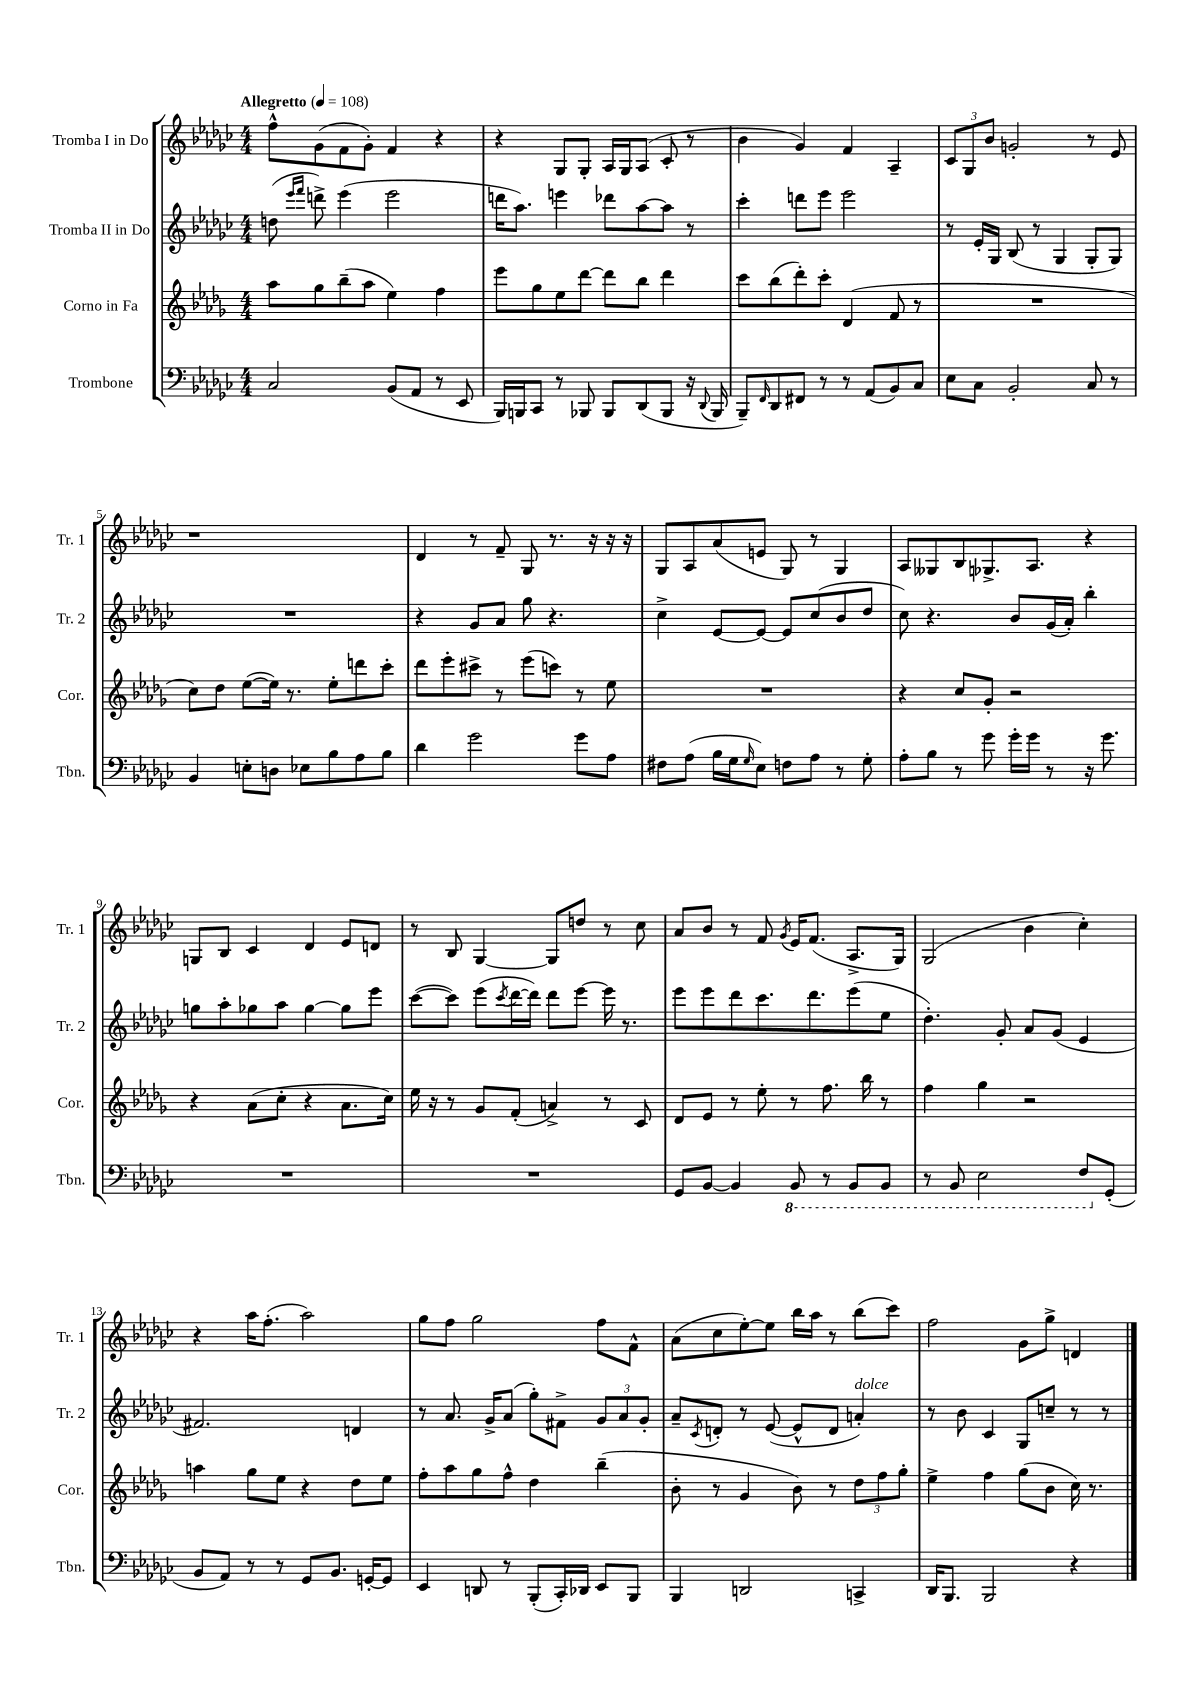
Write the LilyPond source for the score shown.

<<
\new StaffGroup <<
\new Staff = "s0" \with { instrumentName = "Tromba I in Do" shortInstrumentName = "Tr. 1" } {
    \clef treble \key ges \major \numericTimeSignature \time 4/4 \tempo "Allegretto" 4 = 108
    f''8-^ ges'8( f'8 ges'8-.) f'4 r4 |
    r4 ges8 ges8-. aes16 ges16 aes8( ces'8-. r8 |
    bes'4 ges'4) f'4 aes4-- |
    \tuplet 3/2 { ces'8 ges8 bes'8 } g'2-. r8 ees'8 |
    r1 |
    des'4 r8 f'8-- ges8 r8. r16 r16 r16 |
    ges8 aes8 aes'8( e'8 ges8) r8 ges4 |
    aes8 geses8 bes8 ges8.-> aes8. r4 |
    g8 bes8 ces'4 des'4 ees'8 d'8 |
    r8 bes8 ges4~ ges8 d''8 r8 ces''8 |
    aes'8 bes'8 r8 f'8 \acciaccatura { ges'8 } ees'16 f'8.( aes8.-> ges16) |
    ges2( bes'4 ces''4-.) |
    r4 aes''16 f''8.-.( aes''2) |
    ges''8 f''8 ges''2 f''8 f'8-^ |
    aes'8( ces''8 ees''8~-.) ees''8 bes''16 aes''16 r8 bes''8( ces'''8) |
    f''2 ges'8 ges''8-> d'4 \bar "|." |
}
\new Staff = "s1" \with { instrumentName = "Tromba II in Do" shortInstrumentName = "Tr. 2" } {
    \clef treble \key ges \major \numericTimeSignature \time 4/4
    d''8( \grace { ees'''16 f'''16 } d'''8->) ees'''4( ees'''2 |
    d'''16 aes''8.) e'''4 des'''8 aes''8~ aes''8 r8 |
    ces'''4-. d'''8 ees'''8 ees'''2 |
    r8 ees'16-. ges16 bes8( r8 ges4 ges8-. ges8) |
    R1 |
    r4 ges'8 aes'8 ges''8 r4. |
    ces''4-> ees'8~ ees'8~ ees'8 ces''8( bes'8 des''8 |
    ces''8) r4. bes'8 ges'16( aes'16-.) bes''4-. |
    g''8 aes''8-. ges''8 aes''8 ges''4~ ges''8 ees'''8 |
    ces'''8~( ces'''8) ees'''8( \acciaccatura { ces'''8 } des'''16~ des'''16) des'''8 ees'''8~ ees'''16 r8. |
    ees'''8 ees'''8 des'''8 ces'''8. des'''8. ees'''8( ees''8 |
    des''4.-.) ges'8-. aes'8 ges'8( ees'4 |
    fis'2.) d'4 |
    r8 aes'8. ges'16-> aes'8( ges''8-.) fis'8-> \tuplet 3/2 { ges'8 aes'8 ges'8-. } |
    aes'8-- \acciaccatura { ces'8 } d'8-. r8 ees'8~( ees'8-^ d'8 a'4-.^\markup { \italic "dolce" }) |
    r8 bes'8 ces'4 ges8 c''8-- r8 r8 \bar "|." |
}
\new Staff = "s2" \with { instrumentName = "Corno in Fa" shortInstrumentName = "Cor." } {
    \clef treble \key des \major \numericTimeSignature \time 4/4
    aes''8 ges''8 bes''8--( aes''8 ees''4) f''4 |
    ees'''8 ges''8 ees''8 des'''8~ des'''8 bes''8 des'''4 |
    c'''8 bes''8( des'''8-.) c'''8-. des'4( f'8 r8 |
    R1 |
    c''8) des''8 ees''8~( ees''16) r8. ees''8-. d'''8 c'''8-. |
    des'''8 ees'''8-. cis'''8-> r8 ees'''8( c'''8) r8 ees''8 |
    R1 |
    r4 c''8 ges'8-. r2 |
    r4 aes'8( c''8-. r4 aes'8. c''16) |
    ees''16 r16 r8 ges'8 f'8-.( a'4->) r8 c'8 |
    des'8 ees'8 r8 ees''8-. r8 f''8. bes''16 r8 |
    f''4 ges''4 r2 |
    a''4 ges''8 ees''8 r4 des''8 ees''8 |
    f''8-. aes''8 ges''8 f''8-^ des''4 bes''4--( |
    bes'8-. r8 ges'4 bes'8) r8 \tuplet 3/2 { des''8 f''8 ges''8-. } |
    ees''4-> f''4 ges''8( bes'8 c''16) r8. \bar "|." |
}
\new Staff = "s3" \with { instrumentName = "Trombone" shortInstrumentName = "Tbn." } {
    \clef bass \key ges \major \numericTimeSignature \time 4/4
    ces2 bes,8( aes,8 r8 ees,8 |
    bes,,16) b,,16 ces,8 r8 bes,,8 bes,,8 des,8( bes,,8 r16 \appoggiatura { des,8 } bes,,16 |
    bes,,8--) \grace { f,16 } des,8 fis,8 r8 r8 aes,8( bes,8) ces8 |
    ees8 ces8 bes,2-. ces8 r8 |
    bes,4 e8-. d8 ees8 bes8 aes8 bes8 |
    des'4 ges'2 ges'8 aes8 |
    fis8 aes8( bes16 ges16 \grace { ges16 } ees8) f8 aes8 r8 ges8-. |
    aes8-. bes8 r8 ges'8 ges'16-. ges'16 r8 r16 ges'8. |
    R1 |
    R1 |
    ges,8 bes,8~ bes,4 \ottava #-1 bes,,8 r8 bes,,8 bes,,8 |
    r8 bes,,8 ees,2 f,8 \ottava #0 ges,8-.( |
    bes,8 aes,8) r8 r8 ges,8 bes,8. g,16~-. g,8 |
    ees,4 d,8 r8 bes,,8-.( ces,16-.) des,16 ees,8 bes,,8 |
    bes,,4 d,2 c,4-> |
    des,16 bes,,8. bes,,2 r4 \bar "|." |
}
>>
>>
